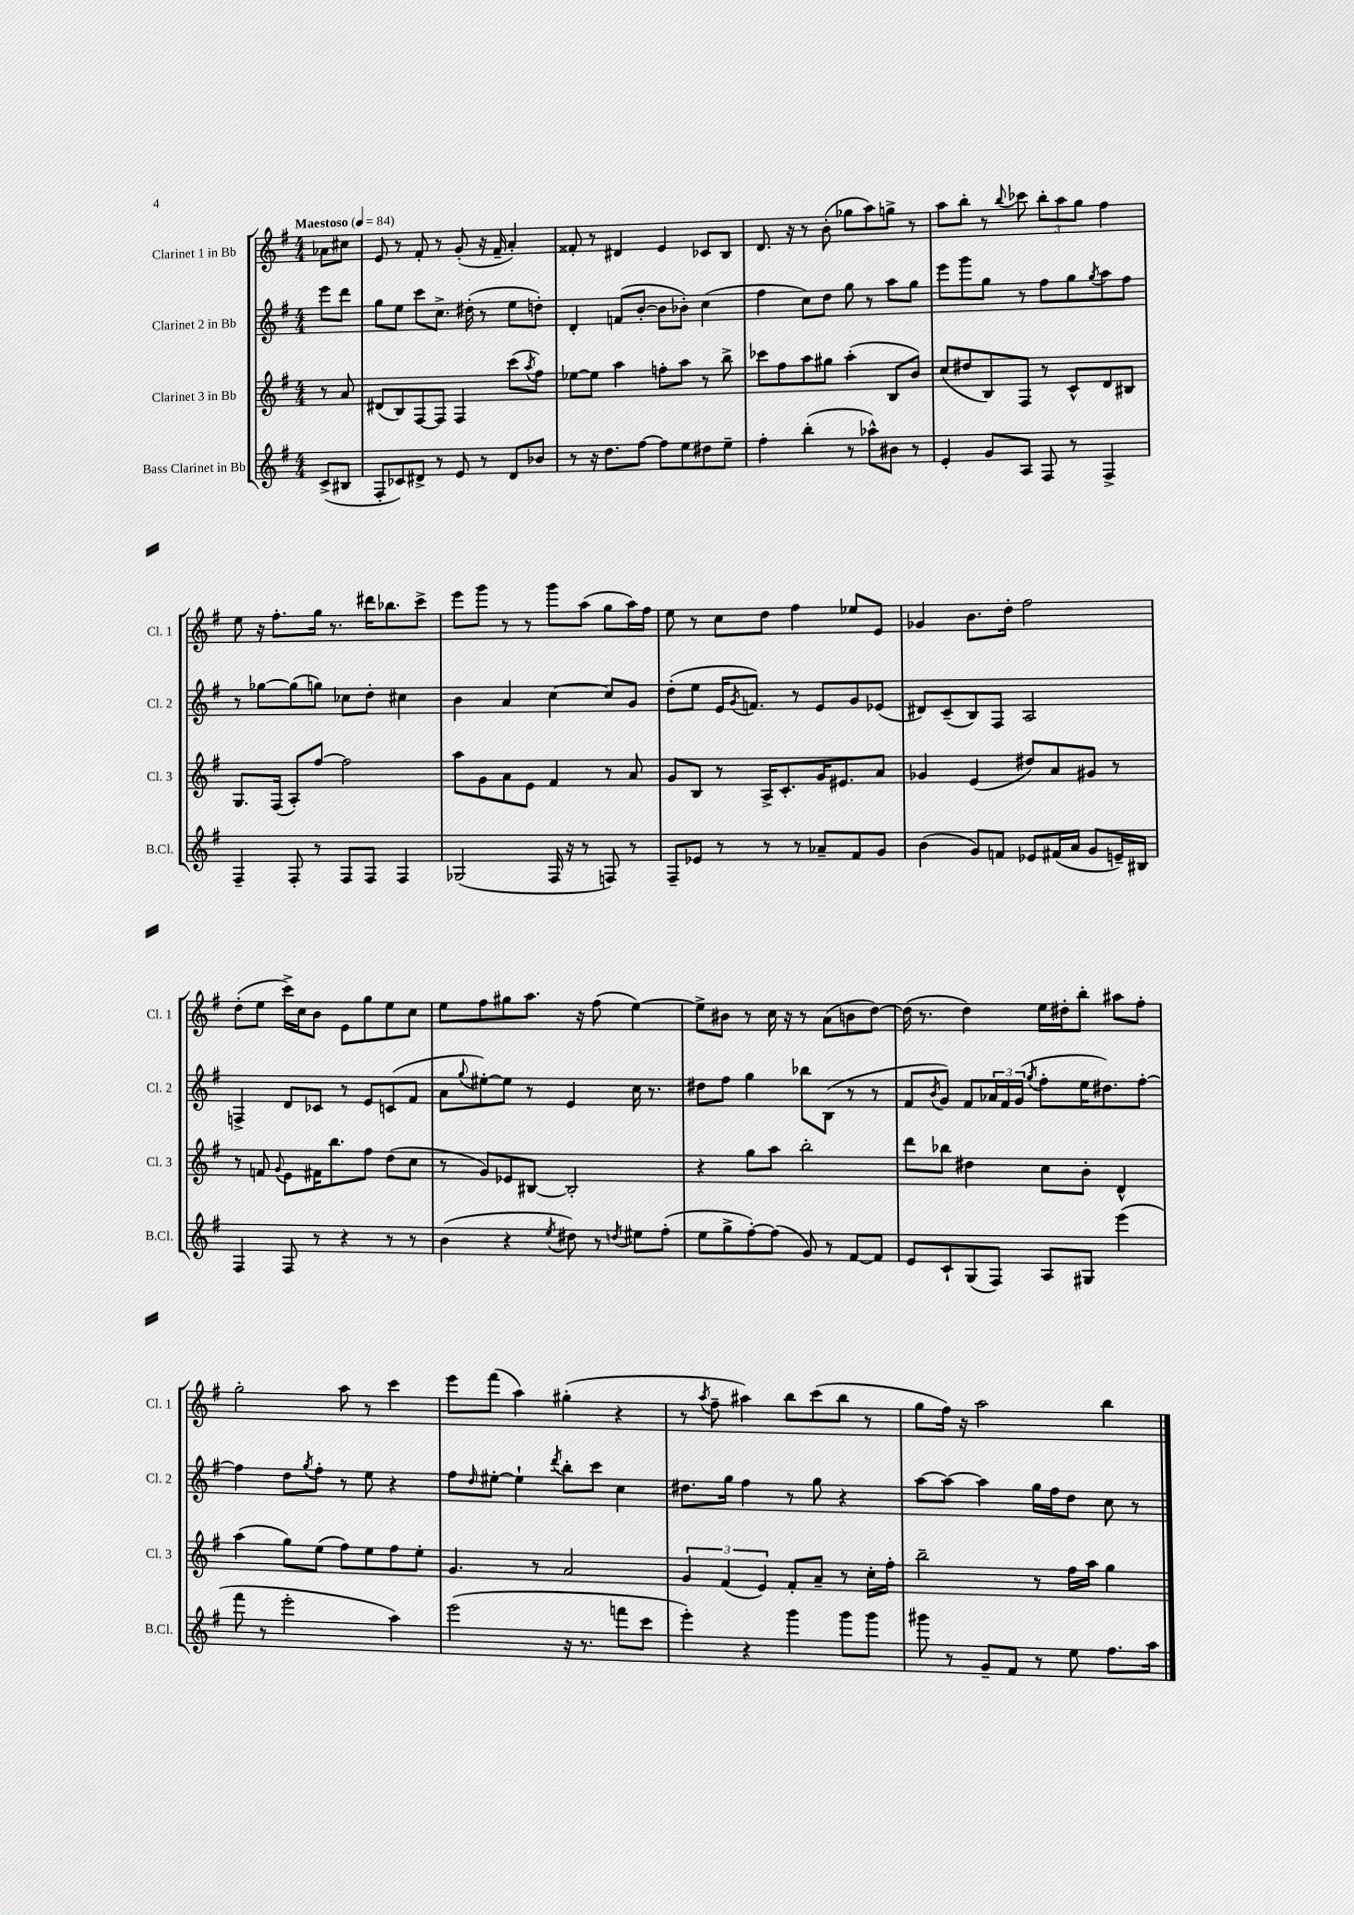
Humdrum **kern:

**kern	**kern	**kern	**kern
*staff4	*staff3	*staff2	*staff1
*clefG2	*clefG2	*clefG2	*clefG2
*k[f#]	*k[f#]	*k[f#]	*k[f#]
*M4/4	*M4/4	*M4/4	*M4/4
*MM84	*MM84	*MM84	*MM84
(8c^	8r	8eee	8a-
8B#	8a	8ddd	8cc#
=	=	=	=
8F#'	(8d#	8gg	8e
8c-)	8B)	8ee	8r
8d#^	[8F#	8ccc	8f#'
8r	8F#]	8.cc^	8r
8e	4F#	.	(8g'
.	.	(16dd#'	.
8r	.	8r	16r
.	.	.	16f#~
8d#	(8ccc	8ee	4a')
.	8qaa	.	.
8b-	8ff#)	8dd')	.
=	=	=	=
8r	[8ee-	4d'	8f##'
16r	8ee-]	.	8r
8.dd	.	.	.
.	4aa	(8f	4d#
[8ff#	.	[8b'	.
8ff#]	8ff'	8b]	4e
8ee	8aa	8b-')	.
8dd#	8r	(4cc	8c-
8ee~	8bb^	.	8B
=	=	=	=
4ff#'	8ccc-	4ff#	8.d
.	8ff#	.	.
.	.	.	16r
(4bb'	8aa	8cc)	8r
.	8gg#	8dd	(8b'
8r	(4aa'	8gg	8gg-
8aa-^^)	.	8r	8aa)
8b#	8B	8aa	8gg^
8r	8b)	8gg	8r
=	=	=	=
4e'	(8cc	8eee	8aa
.	8dd#	8ggg	8bb'
8g	8B)	8gg	8r
.	.	.	8qqbb
8A	8F#	8r	8ccc-
8F#	8r	8ff#	12bb'
.	.	.	12aa
8r	8c^^	8gg	.
.	.	.	12gg
.	.	8qgg	.
4F#^	8d	8aa	4ff#
.	8B#	8ff#	.
=	=	=	=
4F#~	8.G	8r	8ee
.	.	[8gg-	16r
.	(16F#	.	8.ff#'
8F#'	8A')	(8gg-]	.
8r	[8ff#	8gg)	16gg
.	.	.	8.r
8F#	2ff#]	8cc-	.
8F#	.	8dd'	16ddd#
.	.	.	8.bb-
4F#	.	4cc#	.
.	.	.	8ccc^
=	=	=	=
(2G-	8aa	4b	8eee
.	8g	.	8ggg
.	8a	4a	8r
.	8e	.	8r
16F#	4f#	[4cc	8ggg
16r	.	.	.
8r	.	.	(8aa
8F)	8r	8cc]	8gg
8r	8a	8g	16aa)
.	.	.	16ff#
=	=	=	=
8F#~	8g	(8dd'	8ee
8e-	8B	8ee	8r
8r	8r	16e	8cc
.	.	8qg	.
.	.	8.f)	.
8r	16A^	.	8dd
.	8.c'	.	.
8r	.	8r	4ff#
8a-~	16g	8e	.
.	8.e#	.	.
8f#	.	8g	8ee-
8g	8a	(8e-	8e
=	=	=	=
(4b	4g-	8d#)	4g-
.	.	(8c~	.
8g)	(4e	8B)	8.b
8f	.	8F#	.
.	.	.	16dd'
8e-	8dd#)	2A	2ff#
(16f#	8a	.	.
16a	.	.	.
8g	8g#	.	.
16e~)	8r	.	.
16B#	.	.	.
=	=	=	=
4F#	8r	4F^	(8dd'
.	8f	.	8ee
.	8qqg	.	.
8F#	8e	8d	16ccc^)
.	.	.	16cc
8r	16f#	8c-	8b
.	8.bb	.	.
4r	.	8r	8e
.	8ff#	8e	8gg
8r	(8dd	(8c	8ee
8r	8cc	8f#	8cc
=	=	=	=
(4b	8r	8a	8ee
.	.	8qqgg	.
.	8g)	[8ee#')	8ff#
4r	8e-	8ee#]	8gg#
.	[8B#	8r	8.aa
8qee	.	.	.
8dd#)	2B#']	4e	.
.	.	.	16r
8r	.	.	(8ff#
8qdd	.	.	.
8ee#	.	16cc	[4ee)
.	.	8.r	.
(8ff#'	.	.	.
=	=	=	=
8ee	4r	8dd#	8ee^]
8gg^	.	8ff#	8b#
[8ff#')	8gg	4gg	8r
(8ff#]	8aa	.	16cc
.	.	.	16r
8g)	2bb'	8bb-	8r
8r	.	(8B	(8a
[8f#	.	8r	8b
8f#]	.	8r	[8dd)
=	=	=	=
8e	8ddd	8f#	(16dd]
.	.	.	8.r
.	.	8qb	.
8c`	8bb-	8g)	.
(8G	4dd#	8f#	4dd)
8F#)	.	24a-	.
.	.	24f#	.
.	.	(24g	.
.	.	8qgg	.
8A	8cc	8ff#'	16ee
.	.	.	16dd#'
8G#	8b'	16ee	8bb'
.	.	8.dd#)	.
(4eee	4d^^	.	8aa#
.	.	[8ff#'	8ff#'
=	=	=	=
8fff#	(4aa	4ff#]	2gg'
8r	.	.	.
2eee'	8gg)	8dd	.
.	.	8qgg	.
.	(8ee	8ff#'	.
.	8ff#)	8r	8aa
.	8ee	8ee	8r
4aa)	8ff#	4r	4ccc
.	8ee'	.	.
=	=	=	=
(2eee	4.g	8ff#	8eee
.	.	16qqdd	.
.	.	[8ee#'	(8fff#
.	.	4ee#`]	4aa)
.	8r	.	.
.	.	8qddd	.
16r	2a	8bb'	(4gg#'
8.r	.	.	.
.	.	8ccc	.
8fff	.	4cc	4r
8ccc	.	.	.
=	=	=	=
4eee')	6g	8.dd#	8r
.	.	.	8qaa
.	.	.	8ff#~
.	(6f#	.	.
.	.	16gg	.
4r	.	4ff#	4aa#)
.	6e)	.	.
4ggg	8f#'	8r	8bb
.	8a~	8gg	(8ccc
8ggg	8r	4r	8bb
8ggg	16cc'	.	8r
.	16ff#'	.	.
=	=	=	=
8ggg#	2bb~	[8aa	8gg
8r	.	8aa_	16ff#)
.	.	.	16r
8g~	.	4aa]	2aa
8f#	.	.	.
8r	8r	16gg	.
.	.	16ff#	.
8ee	16ff#	8dd	.
.	16aa	.	.
8.ff#	4gg	8cc	4bb
.	.	8r	.
16aa	.	.	.
==	==	==	==
*-	*-	*-	*-
